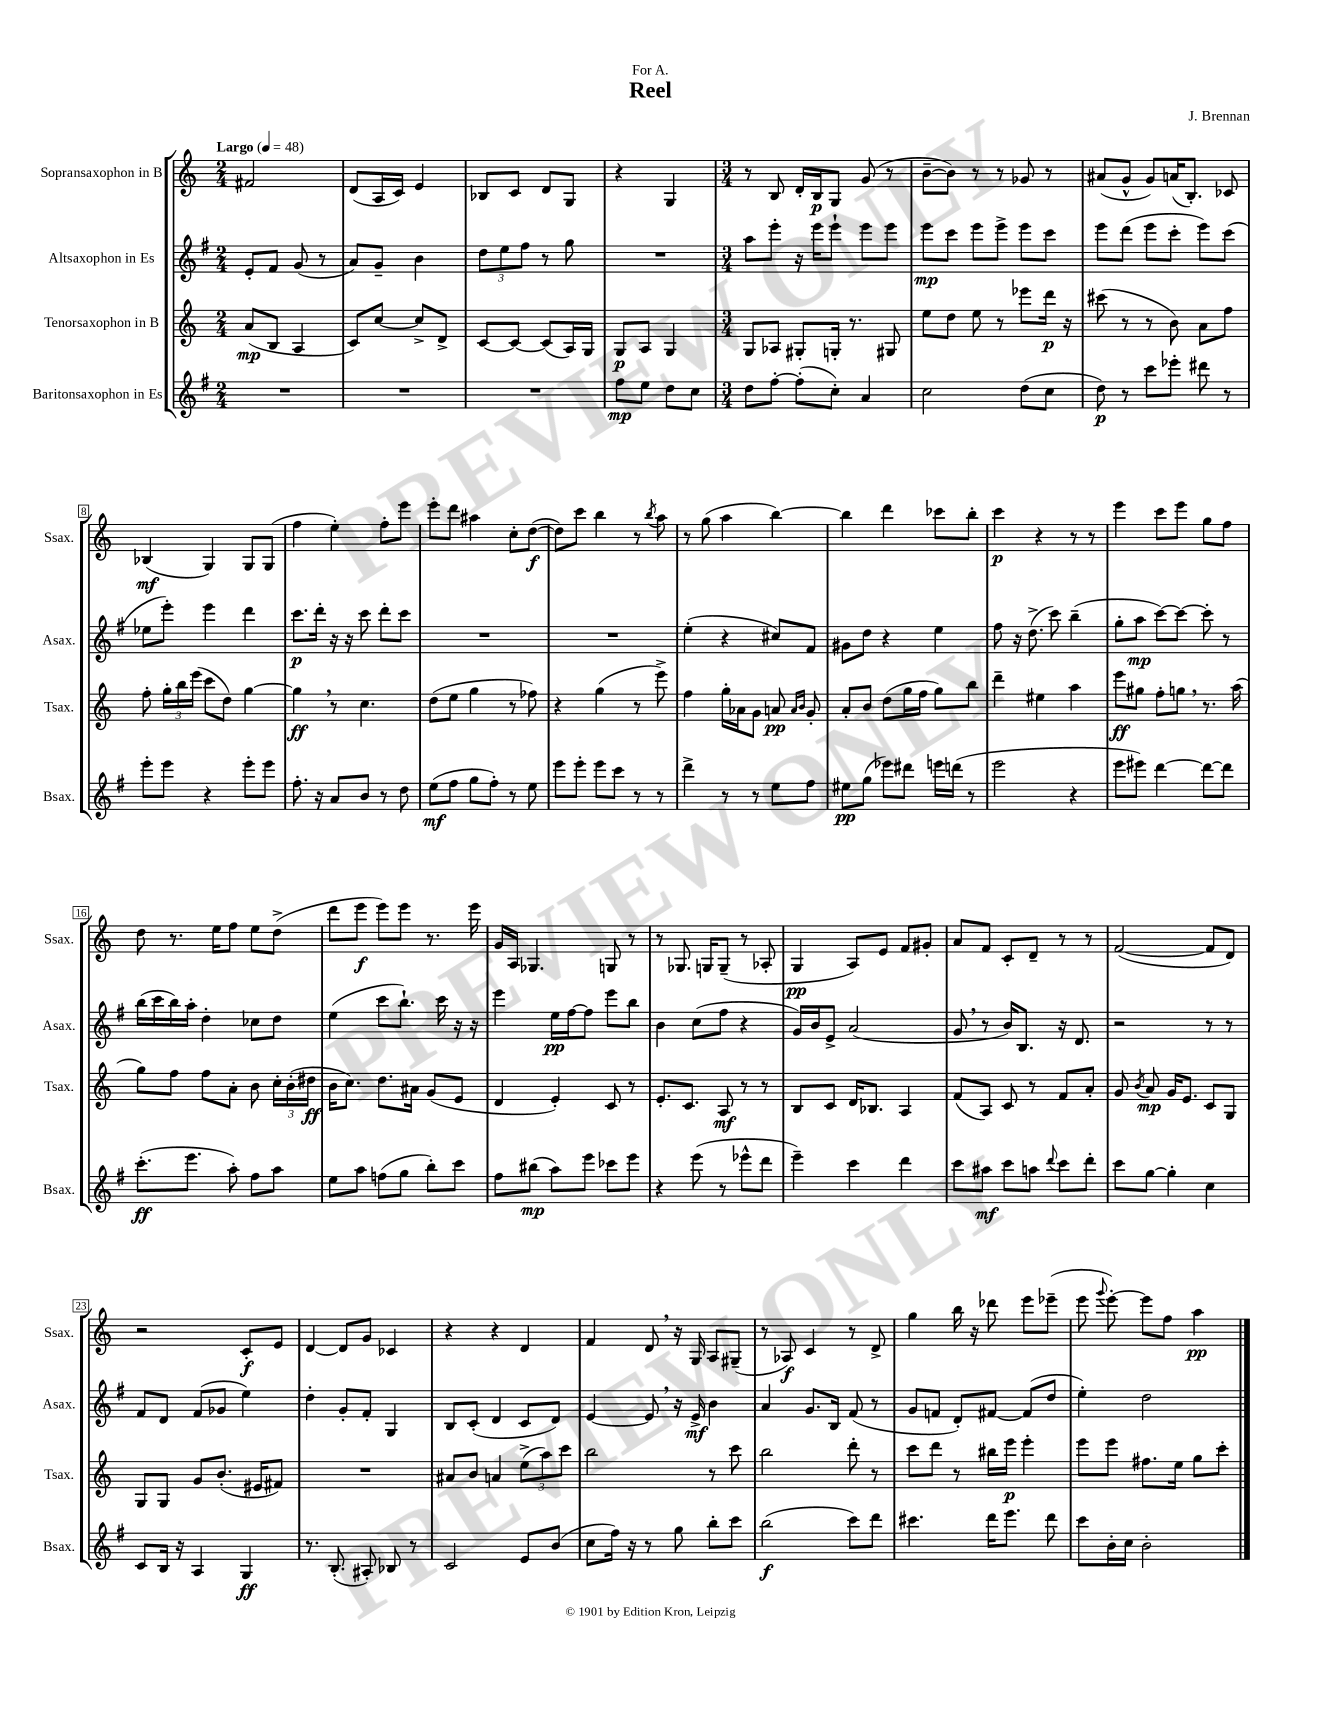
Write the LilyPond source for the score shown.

\header { title = "Reel" composer = "J. Brennan" dedication = "For A." }
<<
\new StaffGroup <<
\new Staff = "s0" \with { instrumentName = "Sopransaxophon in B" shortInstrumentName = "Ssax." } {
    \clef treble \key c \major \numericTimeSignature \time 2/4 \tempo "Largo" 4 = 48
    \autoBeamOff fis'2 |
    d'8[( a16 c'16]) e'4 |
    bes8[ c'8] d'8[ g8] |
    r4 g4 |
    \numericTimeSignature \time 3/4 r8 b8 d'16[-. b16\p g8] g'8( r8 |
    b'8[~-- b'8]) r8 r8 ges'8 r8 |
    ais'8[( g'8]-^ g'8[) a'16( b8.]-.) ces'8 |
    bes4\mf( g4) g8[ g8]( |
    f''4 e''4-.) f''8[-. e'''8] |
    e'''8[-. d'''8] ais''4 c''8[-. d''8]~\f( |
    d''8[) c'''8] b''4 r8 \acciaccatura { b''8 } a''8 |
    r8 g''8( a''4 b''4~) |
    b''4 d'''4 ces'''8[ b''8]-. |
    c'''4\p r4 r8 r8 |
    e'''4 c'''8[ e'''8] g''8[ f''8] |
    d''8 r8. e''16[ f''8] e''8[ d''8]->( |
    d'''8[ e'''8]\f e'''8[) e'''8] r8. e'''16 |
    g'16[ a16] ges4. g8 r8 |
    r8 ges8. g16[ g8]--( r8 aes8-. |
    g4\pp a8[) e'8] f'8[ gis'8]-. |
    a'8[ f'8] c'8[-. d'8]-- r8 r8 |
    f'2~( f'8[ d'8]) |
    r2 c'8[-.\f e'8] |
    d'4~ d'8[ g'8] ces'4 |
    r4 r4 d'4 |
    f'4 d'8 \breathe r16 g16 a8[ gis8]--( |
    r8 aes8\f) c'4 r8 d'8-> |
    g''4 b''16 r16 des'''8 e'''8[ ees'''8]--( |
    e'''8 \appoggiatura { g'''8 } e'''8~-.) e'''8[ f''8] a''4\pp \bar "|." |
}
\new Staff = "s1" \with { instrumentName = "Altsaxophon in Es" shortInstrumentName = "Asax." } {
    \clef treble \key g \major \numericTimeSignature \time 2/4
    \autoBeamOff e'8[-. fis'8] g'8( r8 |
    a'8[) g'8]-- b'4 |
    \tuplet 3/2 { d''8[ e''8 fis''8] } r8 g''8 |
    R2 |
    \numericTimeSignature \time 3/4 a''8[ e'''8]-. r16 e'''16[ e'''8]-! e'''8[ e'''8] |
    e'''8[\mp c'''8] e'''8[ e'''8]-> e'''8[ c'''8] |
    e'''8[ d'''8]( e'''8[ c'''8]-. e'''8[) c'''8]( |
    ees''8[ e'''8]-.) e'''4 d'''4 |
    c'''8.[\p d'''16]-. r16 r16 c'''8 d'''8[-. c'''8] |
    R2. |
    R2. |
    e''4-.( r4 cis''8[) fis'8] |
    gis'8[ d''8] r4 e''4 |
    fis''8 r16 d''8.->( c'''8) b''4--( |
    g''8[-. a''8]\mp c'''8[~) c'''8]~ c'''8-. r8 |
    b''16[( c'''16 b''16) a''16]-. d''4-. ces''8[ d''8] |
    e''4( c'''8[ b''8.]-!) c'''16 r16 r16 |
    e'''4 e''16[\pp fis''16~ fis''8] e'''8[ b''8] |
    b'4 c''8[( fis''8] r4 |
    g'16[) b'16 e'8]-> a'2( |
    g'8 \breathe r8 b'16[) b8.] r16 d'8. |
    r2 r8 r8 |
    fis'8[ d'8] fis'8[( ges'8] e''4) |
    d''4-. g'8[-. fis'8]-. g4 |
    b8[ c'8]-.( d'4 c'8[ d'8]) |
    e'4~ e'8 \breathe r16 e'16->\mf b'4 |
    a'4 g'8.[ b16] fis'8( r8 |
    g'8[ f'8] d'8[-.) fis'8]~ fis'8[( d''8] |
    e''4-.) d''2 \bar "|." |
}
\new Staff = "s2" \with { instrumentName = "Tenorsaxophon in B" shortInstrumentName = "Tsax." } {
    \clef treble \key c \major \numericTimeSignature \time 2/4
    \autoBeamOff a'8[\mp( b8] a4 |
    c'8[) c''8]~ c''8[-> d'8]-> |
    c'8[~ c'8]~ c'8[( a16) g16] |
    g8[\p a8] g4 |
    \numericTimeSignature \time 3/4 g8[ aes8] gis8[-. g16]-. r8. gis8 |
    e''8[ d''8] e''8 r8 ees'''8[ d'''16]\p r16 |
    cis'''8( r8 r8 b'8) a'8[ f''8] |
    f''8-. \tuplet 3/2 { g''16[-. b''16 e'''16]( } c'''8[ d''8]) g''4~ |
    g''4\ff \breathe r8 c''4. |
    d''8[( e''8] g''4 r8 fes''8) |
    r4 g''4( r8 e'''8->) |
    f''4 g''16[-. aes'16 g'8] a'8\pp \grace { a'16[ b'16] } g'8-. |
    a'8[-. b'8] d''8[( g''16 f''16] g''8[) b''8] |
    d'''4-- eis''4 a''4 |
    e'''8[\ff gis''8] f''8[-. g''8] \breathe r8. a''16( |
    g''8[) f''8] f''8[ a'8]-. b'8 \tuplet 3/2 { c''16[-. b'16-.( dis''16]\ff } |
    b'16[ c''8.]) d''8.[ ais'16] g'8[( e'8] |
    d'4 e'4-.) c'8 r8 |
    e'8.[-. c'8.] a8\mf r8 r8 |
    b8[ c'8] d'16[ bes8.] a4 |
    f'8[( a8]) c'8 r8 f'8[ a'8]-. |
    g'8 \acciaccatura { b'8 } a'8\mp g'16[ e'8.] c'8[ g8] |
    g8[ g8] g'8[ b'8.]-.( eis'16[ fis'8]) |
    R2. |
    ais'8[ b'8] a'4 \tuplet 3/2 { e''8[->( a''8) c'''8] } |
    b''2 r8 c'''8 |
    b''2 d'''8-. r8 |
    c'''8[ d'''8] r8 bis''16[ e'''16]\p e'''4-. |
    e'''8[ e'''8] fis''8.[ e''16] g''8[ c'''8]-. \bar "|." |
}
\new Staff = "s3" \with { instrumentName = "Baritonsaxophon in Es" shortInstrumentName = "Bsax." } {
    \clef treble \key g \major \numericTimeSignature \time 2/4
    \autoBeamOff R2 |
    R2 |
    R2 |
    fis''8[\mp e''8] d''8[ c''8] |
    \numericTimeSignature \time 3/4 d''8[ fis''8]~-. fis''8[-.( c''8]-.) a'4 |
    c''2 d''8[( c''8] |
    d''8\p) r8 c'''8[ ees'''8]-. dis'''8 r8 |
    e'''8[-. e'''8] r4 e'''8[-. e'''8] |
    fis''8.-. r16 a'8[ b'8] r8 d''8 |
    e''8[\mf( fis''8] g''8[ fis''8]-.) r8 e''8 |
    e'''8[ e'''8]-. e'''8[ c'''8] r8 r8 |
    d'''4-> r8 r8 e''8[ fis''8] |
    eis''8[\pp g''8]( ees'''8[) dis'''8] e'''16[ d'''16]( r8 |
    e'''2 r4 |
    e'''8[ eis'''8]) d'''4~ d'''8[~ d'''8] |
    c'''8.[-.\ff( e'''8.] a''8-.) fis''8[ a''8] |
    e''8[ a''8] f''8[( g''8] b''8[-.) c'''8] |
    fis''8[ bis''8]\mp( a''8[) e'''8] ces'''8[ e'''8] |
    r4 e'''8( r8 ees'''8[-^ d'''8] |
    e'''4--) c'''4 d'''4 |
    c'''8[ ais''8]\mf c'''8[ a''8] \appoggiatura { d'''8 } c'''8[ d'''8]-. |
    c'''8[ g''8]~ g''4-. c''4 |
    c'8[ b16] r16 a4 g4\ff |
    r8. b8.-.( ais8-.) bes8 r8 |
    c'2 e'8[ b'8]( |
    c''8[ fis''16]) r16 r8 g''8 b''8[-. c'''8] |
    b''2\f( c'''8[) d'''8] |
    cis'''4. d'''16[ e'''8.] d'''8 |
    c'''8[ b'16-. c''16] b'2-. \bar "|." |
}
>>
>>
\layout { \context { \Score \override BarNumber.stencil = #(make-stencil-boxer 0.1 0.3 ly:text-interface::print) } }
